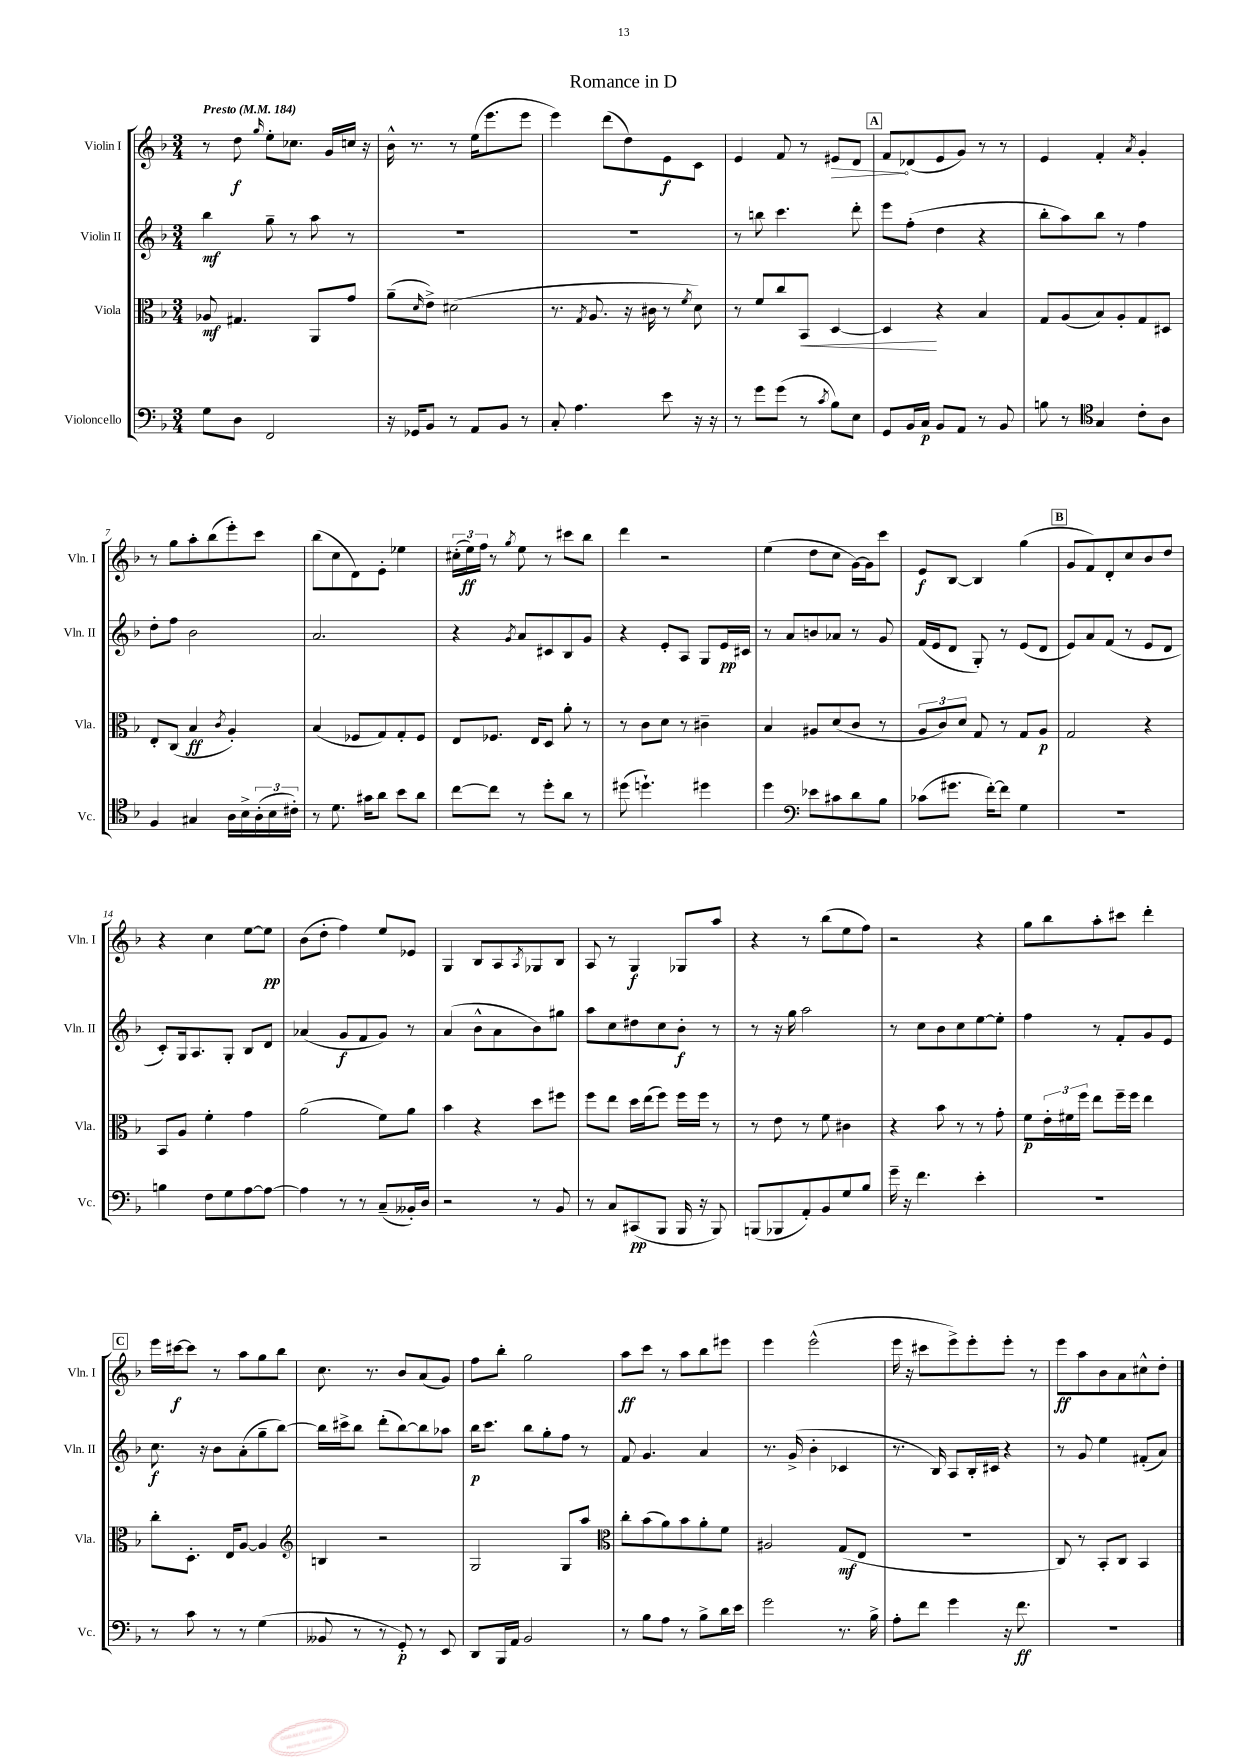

**kern	**kern	**kern	**kern
*staff4	*staff3	*staff2	*staff1
*clefF4	*clefC3	*clefG2	*clefG2
*k[b-]	*k[b-]	*k[b-]	*k[b-]
*M3/4	*M3/4	*M3/4	*M3/4
*MM184	*MM184	*MM184	*MM184
8G	8A-	4bb-	8r
8D	4.G#	.	8dd
.	.	.	16qqgg
2FF	.	8gg~	8ee'
.	.	8r	8.cc-
.	8AA	8aa	.
.	.	.	16g
.	8g	8r	16cc
.	.	.	16r
=	=	=	=
16r	(8a~	2.r	16b-^^
16GG-	.	.	8.r
.	16qqd	.	.
8BB-	8e^)	.	.
8r	(2d#	.	8r
8AA	.	.	(16ee
.	.	.	8.eee
8BB-	.	.	.
8r	.	.	8eee
=	=	=	=
8C'	8.r	2.r	4eee)
4.A	.	.	.
.	8qG	.	.
.	8.A	.	.
.	.	.	(8ddd
.	16r	.	8dd)
.	16c#	.	.
8e	8r	.	8e
.	8qf	.	.
16r	8d)	.	8c
16r	.	.	.
=	=	=	=
8r	8r	8r	4e
8g	8f	8bb	.
(8g	8cc	4.ccc	8f
8r	8BB-	.	8r
8qc	.	.	.
8B-)	[4D	.	8e#
8E	.	8ddd'	8d
=	=	=	=
8GG	4D]	8eee	8f
16BB-	.	(8ff'	(8d-
16C	.	.	.
8BB-	4r	4dd	8e
8AA	.	.	8g)
8r	4B-	4r	8r
8BB-	.	.	8r
=	=	=	=
8B	8G	8bb-'	4e
8r	(8A	8aa)	.
*clefC4	*	*	*
4G	8B-)	8bb-	4f'
.	8A'	8r	.
.	.	.	8qa
8c'	8G	4ff	4g'
8A	8D#	.	.
=	=	=	=
4F	8E'	8dd'	8r
.	(8C	8ff	8gg
4G#	4B-	2b-	8aa'
.	.	.	(8bb-
.	8qc	.	.
16A	4A')	.	8eee')
16B-^	.	.	.
(24A'	.	.	8ccc
24B-	.	.	.
24c#')	.	.	.
=	=	=	=
8r	(4B-	2.a	(8bb-
8.d	.	.	8cc
.	8F-	.	8d)
16g#	.	.	.
8a	8G)	.	8e'
8b-	8G'	.	4ee-
8a	8F-	.	.
=	=	=	=
[8cc	8E	4r	(24cc#'
.	.	.	24ee)
.	.	.	24ff
8cc]	8.F-	.	8r
.	.	8qg	8qgg
8r	.	8a	8ee
.	16E	.	.
8dd'	8D	8c#	8r
8a	8a'	8B-	8ccc#
8r	8r	8g	8bb-
=	=	=	=
(8dd#	8r	4r	4ddd
4.dd`)	8c	.	.
.	8d	8e'	2r
.	8r	8A	.
4dd#	4c#~	8G	.
.	.	16e	.
.	.	16c#	.
=	=	=	=
4dd	4B-	8r	(4ee
.	.	8a	.
*clefF4	*	*	*
8e-	8A#	8b	8dd
8c#	(8d	8a-	8cc
8d	8c	8r	[16g)
.	.	.	16g]
8B-	8r	8g	8ccc
=	=	=	=
(8c-	12A	(16f	8e
.	.	16e	.
.	12c)	.	.
8.g#	.	8d	[8B-
.	12d	.	.
.	8G	8G')	4B-]
[16f')	.	.	.
8f]	8r	8r	.
4G	8G	(8e	(4gg
.	8A	8d	.
=	=	=	=
2.r	2G	8e)	8g
.	.	8a	8f)
.	.	(8f	8d'
.	.	8r	8cc
.	4r	8e	8b-
.	.	8d	8dd
=	=	=	=
4B	8BB-	8c')	4r
.	8A	16G	.
.	.	8.A	.
8F	4f'	.	4cc
8G	.	8G'	.
[8A	4g	8B-	[8ee
8A_	.	8d	8ee]
=	=	=	=
4A]	(2a	(4a-	(8b-
.	.	.	8dd'
8r	.	8g	4ff)
8r	.	8f	.
(8C~	8f)	8g)	8ee
16BB--')	8a	8r	8e-
16D	.	.	.
=	=	=	=
2r	4b-	(4a	4G
.	4r	8b-^^	8B-
.	.	8a	8A
.	.	.	8qA
8r	8dd	8b-)	8G-
8BB-	8ff#	8gg#	8B-
=	=	=	=
8r	8ff	8aa	8A
8C	8ee	8cc	8r
(8CC#	16dd	8dd#	4G
.	(16ee	.	.
8BBB-	8ff)	8cc	.
16BBB-	16ff	8b-'	8G-
16r	16ff	.	.
8BBB-)	8r	8r	8aa
=	=	=	=
(8BBB	8r	8r	4r
8BBB-	8e	16r	.
.	.	16gg	.
8AA')	8r	2aa	8r
8BB-	8f	.	(8bb-
8G	4c#	.	8ee
8B-	.	.	8ff)
=	=	=	=
16g~	4r	8r	2r
16r	.	.	.
4.f	.	8cc	.
.	8b-	8b-	.
.	8r	8cc	.
4e'	8r	[8ee	4r
.	8g'	8ee']	.
=	=	=	=
2.r	8f	4ff	8gg
.	24e'	.	8bb-
.	24f#	.	.
.	24ff	.	.
.	8ee	8r	8aa'
.	16ff~	8f'	8ccc#
.	16ff	.	.
.	4ee	8g	4ddd'
.	.	8e	.
=	=	=	=
8r	8cc'	8.cc	16eee
.	.	.	[16ccc#
8c	8.D'	.	8ccc#]
.	.	16r	.
8r	.	8b-	8r
.	16E	.	.
8r	[8A	(8a'	8aa
(4G	4A]	8gg~	8gg
.	.	[8bb-)	8bb-
=	=	=	=
*	*clefG2	*	*
8BB--	4B	16bb-]	8.cc
.	.	16ccc#^	.
8r	.	8bb-	.
.	.	.	8.r
8r	2r	(8ddd'	.
8GG')	.	[8bb-)	8b-
8r	.	8bb-]	(8a
8EE	.	8aa-	8g)
=	=	=	=
8DD	2G	16bb-	8ff
.	.	8.ccc	.
16BBB-	.	.	8bb-'
16AA	.	.	.
2BB-	.	8bb-	2gg
.	.	8gg'	.
.	8G	8ff	.
.	8aa	8r	.
=	=	=	=
*	*clefC3	*	*
8r	8cc'	8f	8aa
8B-	(8b-	4.g	8ccc
8A	8a)	.	8r
8r	8b-	.	8aa
8B-^	8a'	4a	8bb-
16d	8f	.	8eee#
16e	.	.	.
=	=	=	=
2g	2A#	8.r	4eee
.	.	(16g^	.
.	.	4b-'	(2eee^^
8.r	(8G	4c-	.
.	8E	.	.
16B-^	.	.	.
=	=	=	=
8A'	2.r	8.r	16eee
.	.	.	16r
8f	.	.	8ccc#
.	.	16B-)	.
4g	.	8A	8eee^)
.	.	16B-'	8eee'
.	.	16c#	.
16r	.	4r	8eee'
8.f	.	.	.
.	.	.	8r
=	=	=	=
2.r	8C)	8r	8eee
.	8r	8g	8aa
.	8BB-'	4ee	8b-
.	8C	.	8a
.	4BB-	(8f#'	8cc#^^
.	.	8a)	8dd'
==	==	==	==
*-	*-	*-	*-
